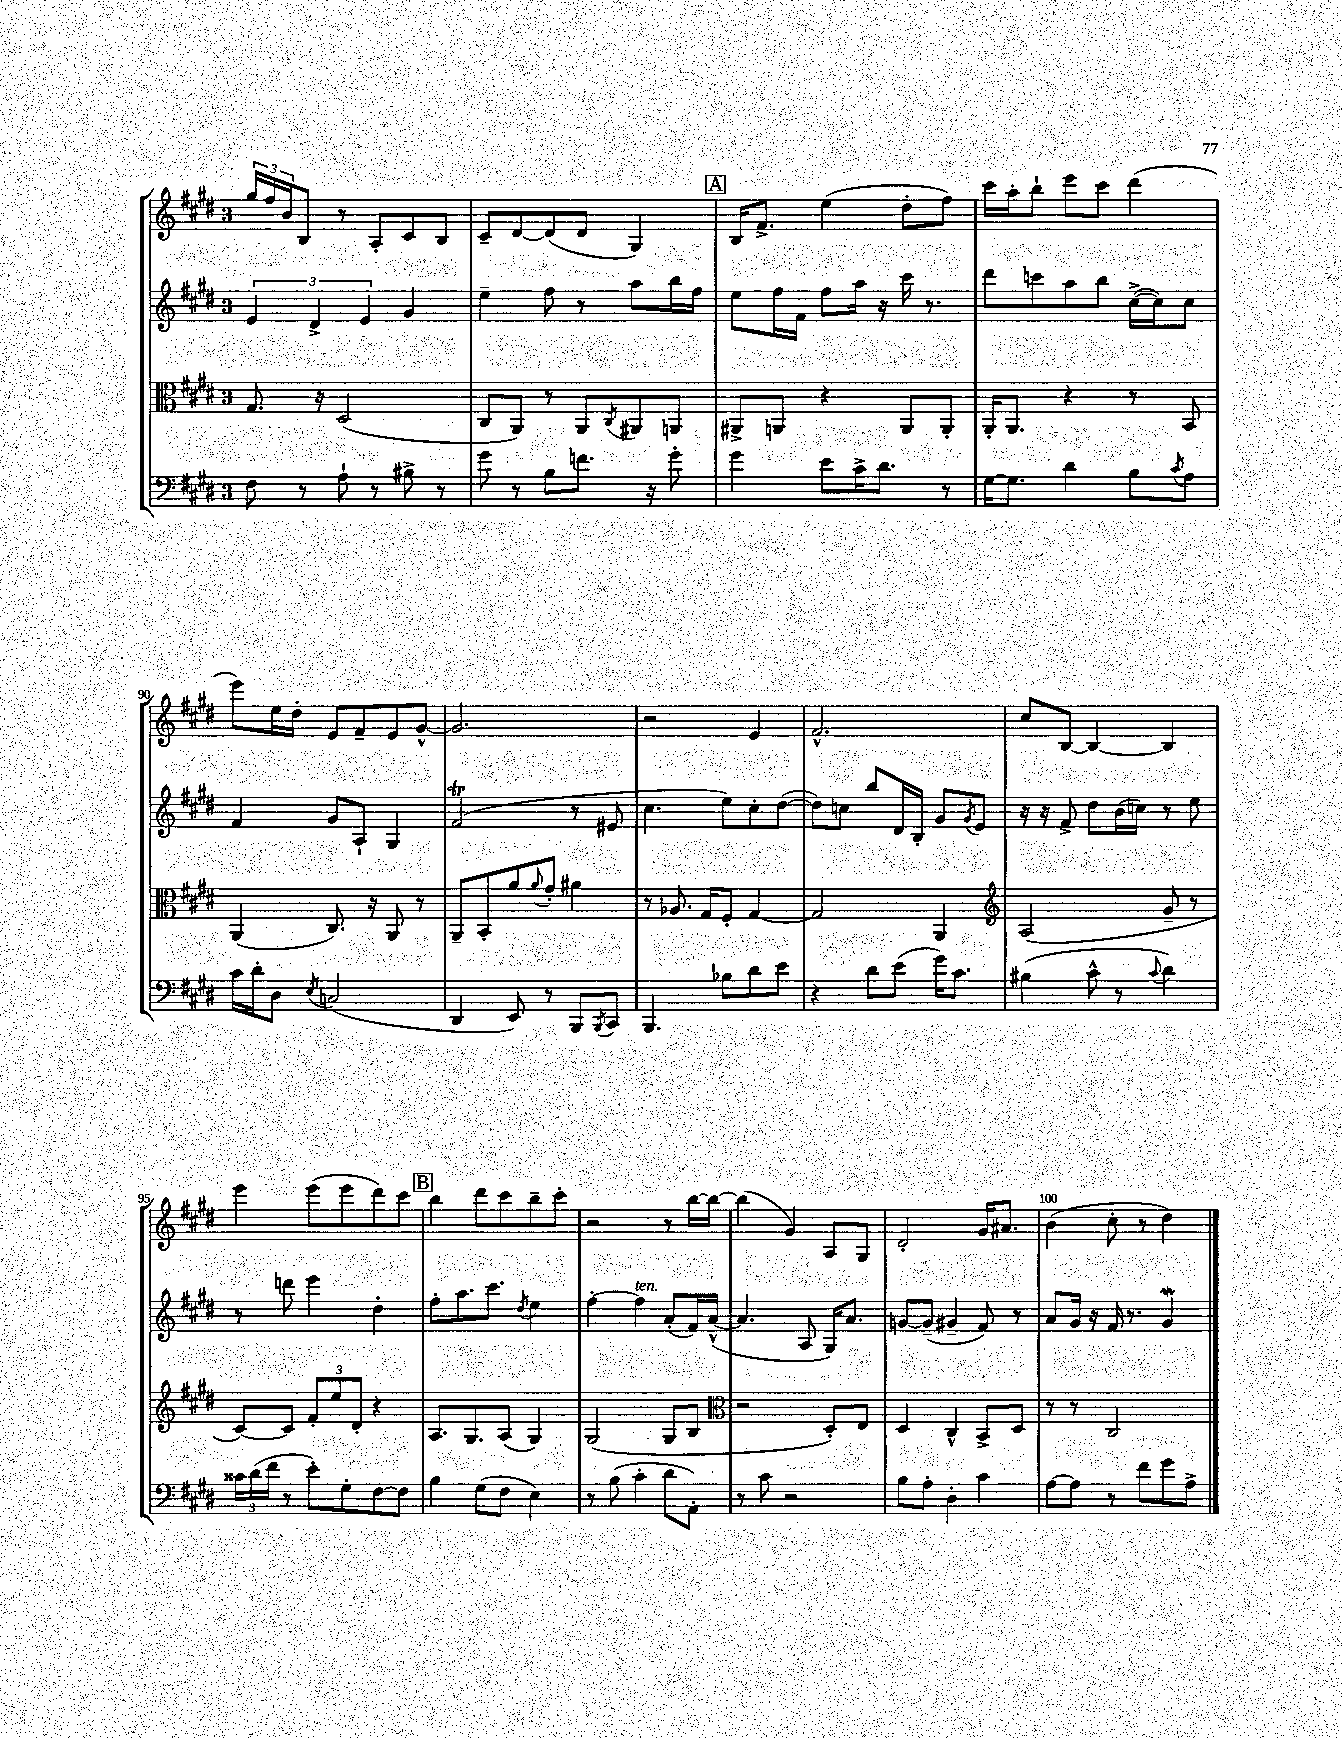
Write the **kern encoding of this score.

**kern	**kern	**kern	**kern
*staff4	*staff3	*staff2	*staff1
*clefF4	*clefC3	*clefG2	*clefG2
*k[f#c#g#d#]	*k[f#c#g#d#]	*k[f#c#g#d#]	*k[f#c#g#d#]
*M3/4	*M3/4	*M3/4	*M3/4
8F#	8.G#	6e	24gg#
.	.	.	24ff#
.	.	.	24b
8r	.	.	8B
.	.	6d#^	.
.	16r	.	.
8A`	(2D#	.	8r
.	.	6e	.
8r	.	.	8A'
8B#^	.	4g#	8c#
8r	.	.	8B
=	=	=	=
8g#	8C#	4ee~	8c#~
8r	8AA)	.	[8d#
8B	8r	8ff#	(8d#]
8.f	8AA	8r	8d#
.	8qC#	.	.
.	8AA#	8aa	4G#)
16r	.	.	.
8g#'	8AA	16bb	.
.	.	16ff#	.
=	=	=	=
4g#	8AA#^	8ee	16B
.	.	.	8.f#^
.	8AA	16ff#	.
.	.	16f#	.
8e	4r	8ff#	(4ee
16c#^	.	16aa	.
8.d#	.	16r	.
.	8AA	16ccc#	8dd#'
.	.	8.r	.
8r	8AA'	.	8ff#)
=	=	=	=
[16G#	16AA'	8ddd#	16ccc#
8.G#]	8.AA	.	16aa'
.	.	8ccc	8bb`
4d#	4r	8aa	8eee
.	.	8bb	8ccc#
8B	8r	([16cc#^	(4ddd#
.	.	16cc#])	.
8qc#	.	.	.
8A	8BB	8cc#	.
=	=	=	=
16c#	(4AA	4f#	8eee)
16d#'	.	.	.
8D#	.	.	16ee
.	.	.	16dd#'
8qE	.	.	.
(2C	8.C#)	8g#	8e
.	.	8A`	8f#~
.	16r	.	.
.	8AA	4G#	8e
.	8r	.	[8g#^^
=	=	=	=
4DD#	8AA~	(2f#	2.g#]
.	8BB'	.	.
8EE)	8a	.	.
.	8qqa	.	.
8r	8g#'	.	.
8BBB	4a#	8r	.
8qBBB	.	.	.
8CC#	.	8e#	.
=	=	=	=
4.BBB	8r	4.cc#	2r
.	8.A-	.	.
.	16G#	.	.
8B-	8F#'	8ee)	.
8d#	[4G#	8cc#'	4e
8e	.	([8dd#	.
=	=	=	=
4r	2G#]	8dd#])	2.f#^^
.	.	8cc	.
8d#	.	8bb	.
(8e	.	16d#	.
.	.	16B'	.
16g#)	4AA	8g#	.
8.c#	.	.	.
.	.	8qg#	.
.	.	8e	.
=	=	=	=
*	*clefG2	*	*
(4B#	(2A	16r	8cc#
.	.	16r	.
.	.	8f#^	[8B
8c#^^	.	8dd#	4B_
8r	.	(16b	.
.	.	16cc)	.
8qqc#	.	.	.
4d#)	8g#~	8r	4B]
.	8r	8ee	.
=	=	=	=
24c##	[8c#)	8r	4eee
(24d#	.	.	.
24f#	.	.	.
8r	8c#]	8ddd	.
8e')	12f#'	4eee	(8eee
.	12ee	.	.
8G#'	.	.	8eee
.	12d#'	.	.
[8F#	4r	4dd#'	8ddd#)
8F#]	.	.	8ccc#
=	=	=	=
4B	8.A	8ff#'	4bb
.	.	8.aa	.
.	8.G#	.	.
(8G#	.	.	8ddd#
.	.	8.ccc#	.
8F#	(8A	.	8ccc#
.	.	8qdd#	.
4E)	4G#)	4ee	8bb~
.	.	.	8ccc#'
=	=	=	=
8r	(2G#	[4ff#'	2r
(8B	.	.	.
4c#'	.	4ff#]	.
8d#	8G#	(8a'	8r
8AA')	8B	16f#)	[16bb
.	.	([16a^^	16bb_
=	=	=	=
*	*clefC3	*	*
8r	2r	4.a]	(4bb]
8c#	.	.	.
2r	.	.	4g#)
.	.	8A	.
.	8D#')	16G#)	8A
.	.	8.a	.
.	8E	.	8G#
=	=	=	=
8B	4D#	[8g	2d#'
8A'	.	(8g~]	.
4D#'	4C#^^	4g#~	.
4c#	8BB^	8f#)	16g#
.	.	.	8.a#
.	8D#	8r	.
=	=	=	=
[8A	8r	8a	(4b
8A]	8r	16g#	.
.	.	16r	.
8r	2C#	16f#	8cc#'
.	.	8.r	.
8f#	.	.	8r
8g#	.	4g#	4dd#)
8A^	.	.	.
==	==	==	==
*-	*-	*-	*-
